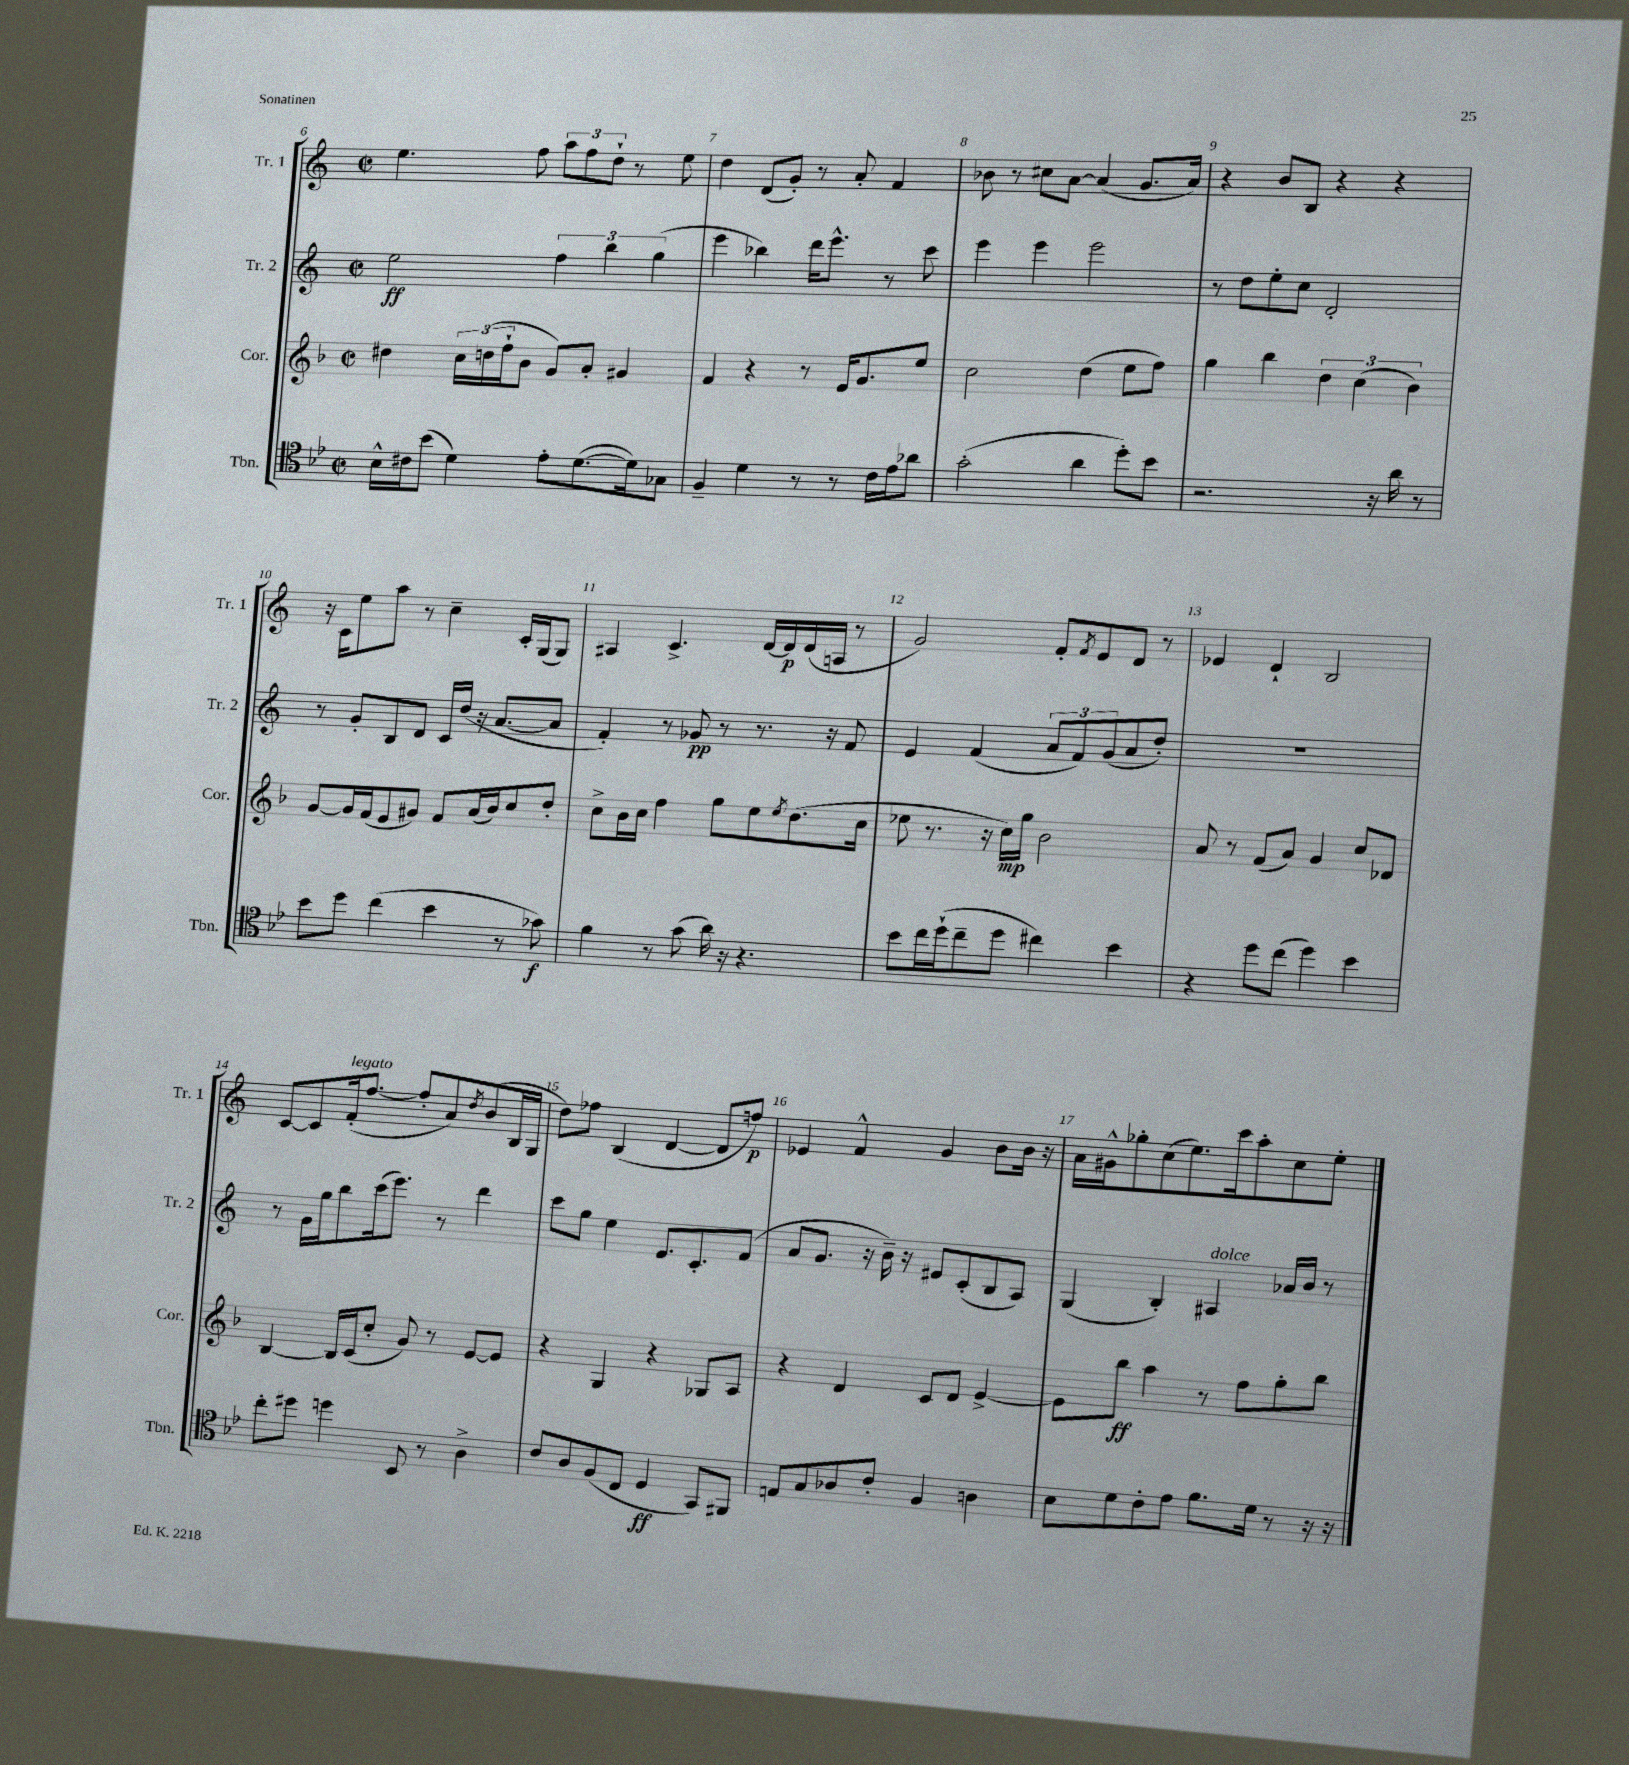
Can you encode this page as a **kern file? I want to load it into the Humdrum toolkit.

**kern	**kern	**kern	**kern
*staff4	*staff3	*staff2	*staff1
*clefC4	*clefG2	*clefG2	*clefG2
*k[b-e-]	*k[b-]	*k[]	*k[]
*M2/2	*M2/2	*M2/2	*M2/2
*met(c|)	*met(c|)	*met(c|)	*met(c|)
16B-^^	4dd#	2ee	4.ee
16c#	.	.	.
(8b-	.	.	.
4d)	24cc	.	.
.	(24dd	.	.
.	24ff`	.	.
.	8b-	.	8ff
8e-'	8g)	6ff	12aa
.	.	.	12ff
([8.d	8a'	.	.
.	.	6bb	12dd`
.	4g#	.	8r
16d])	.	.	.
.	.	(6gg	.
8G-	.	.	8ee
=	=	=	=
4F~	4f	4eee	4dd
4d	4r	4bb-)	(8d
.	.	.	8g')
8r	8r	16ddd	8r
.	.	8.eee^^	.
8r	16e	.	8a'
.	8.g	.	.
16c	.	8r	4f
16e-	.	.	.
8a-	8ee	8ccc	.
=	=	=	=
(2g'	2cc	4eee	8b-
.	.	.	8r
.	.	4eee	8cc#
.	.	.	[8a
4a	(4dd	2eee	(4a]
8dd')	8ee	.	8.g
8b-	8ff)	.	.
.	.	.	16a)
=	=	=	=
2.r	4gg	8r	4r
.	.	8dd	.
.	4bb-	8ee'	8b
.	.	8cc	8B
.	6dd	2d'	4r
.	(6cc	.	.
16r	.	.	4r
16a	.	.	.
.	6b-)	.	.
8r	.	.	.
=	=	=	=
8b-	[8g	8r	16r
.	.	.	16c
8dd	16g]	8g'	8ee
.	(16f	.	.
(4cc	8e	8B	8aa
.	8g#)	8d	8r
4b-	8f	16c	4cc~
.	.	(16dd	.
.	(16a	16r	.
.	16b-)	[8.a	.
8r	8cc	.	16c'
.	.	.	(16G
8g-)	8dd'	8a]	8G)
=	=	=	=
4f	8cc^	4f')	4A#
.	16b-	.	.
.	16cc	.	.
8r	4ff	8r	4.c^
(8g	.	8g-	.
16a)	8gg	8r	.
16r	.	.	.
4.r	8ee	8.r	[16d
.	.	.	16d]
.	8qee	.	.
.	(8.dd	.	(16d
.	.	16r	16A
.	.	8f	8r
.	16cc	.	.
=	=	=	=
8b-	8ee-	4e	2g)
16cc	8.r	.	.
(16dd`	.	.	.
8cc~	.	(4f	.
.	16r	.	.
8dd	16cc)	.	.
.	16gg	.	.
4cc#)	2b-	12a	8f'
.	.	12f)	.
.	.	.	8qf
.	.	.	8e
.	.	(12g	.
4b-	.	8a	8d
.	.	8dd')	8r
=	=	=	=
4r	8a	1r	4e-
.	8r	.	.
8dd	(8f	.	4d`
(8cc	8a)	.	.
4dd)	4g	.	2B
4b-	8cc	.	.
.	8d-	.	.
=	=	=	=
8cc'	[4B-	8r	[8c
8dd#	.	16g	8c]
.	.	16gg	.
4dd	16B-]	8bb	(16f'
.	(16c	.	[8.ff
.	8cc'	(16ccc	.
.	.	8.eee)	.
8BB-	8g)	.	8ff']
8r	8r	8r	8a)
.	.	.	8qdd
4A^	[8e	4ddd	(8b
.	8e]	.	16B
.	.	.	16G
=	=	=	=
8c	4r	8ccc	8dd)
8A	.	8gg	8ff-
(8F	4G	4ee	(4B
8C	.	.	.
4D	4r	8.e	[4d
.	.	8.c'	.
8GG)	8G-	.	8d]
8FF#	8A	(8f	8ff)
=	=	=	=
8E	4r	8a	4e-
8G	.	8.g	.
8A-	4d	.	4f^^
.	.	16r	.
8c'	.	16b~)	.
.	.	16r	.
4F	8c	8e#	4g
.	8d	(8c'	.
4A	[4e^	8B	8b
.	.	8A)	16b
.	.	.	16r
=	=	=	=
8B-	8e]	(4G	16a
.	.	.	16g#^^
8d	8bb-	.	8gg-'
8c'	4aa	4B')	(8cc
8e-	.	.	8.ee)
8.f	8r	4A#	.
.	.	.	16ccc
.	8ff	.	8aa'
16d	.	.	.
8r	8gg'	16a-	8cc
.	.	16b	.
16r	8bb-	8r	8ee'
16r	.	.	.
==	==	==	==
*-	*-	*-	*-
